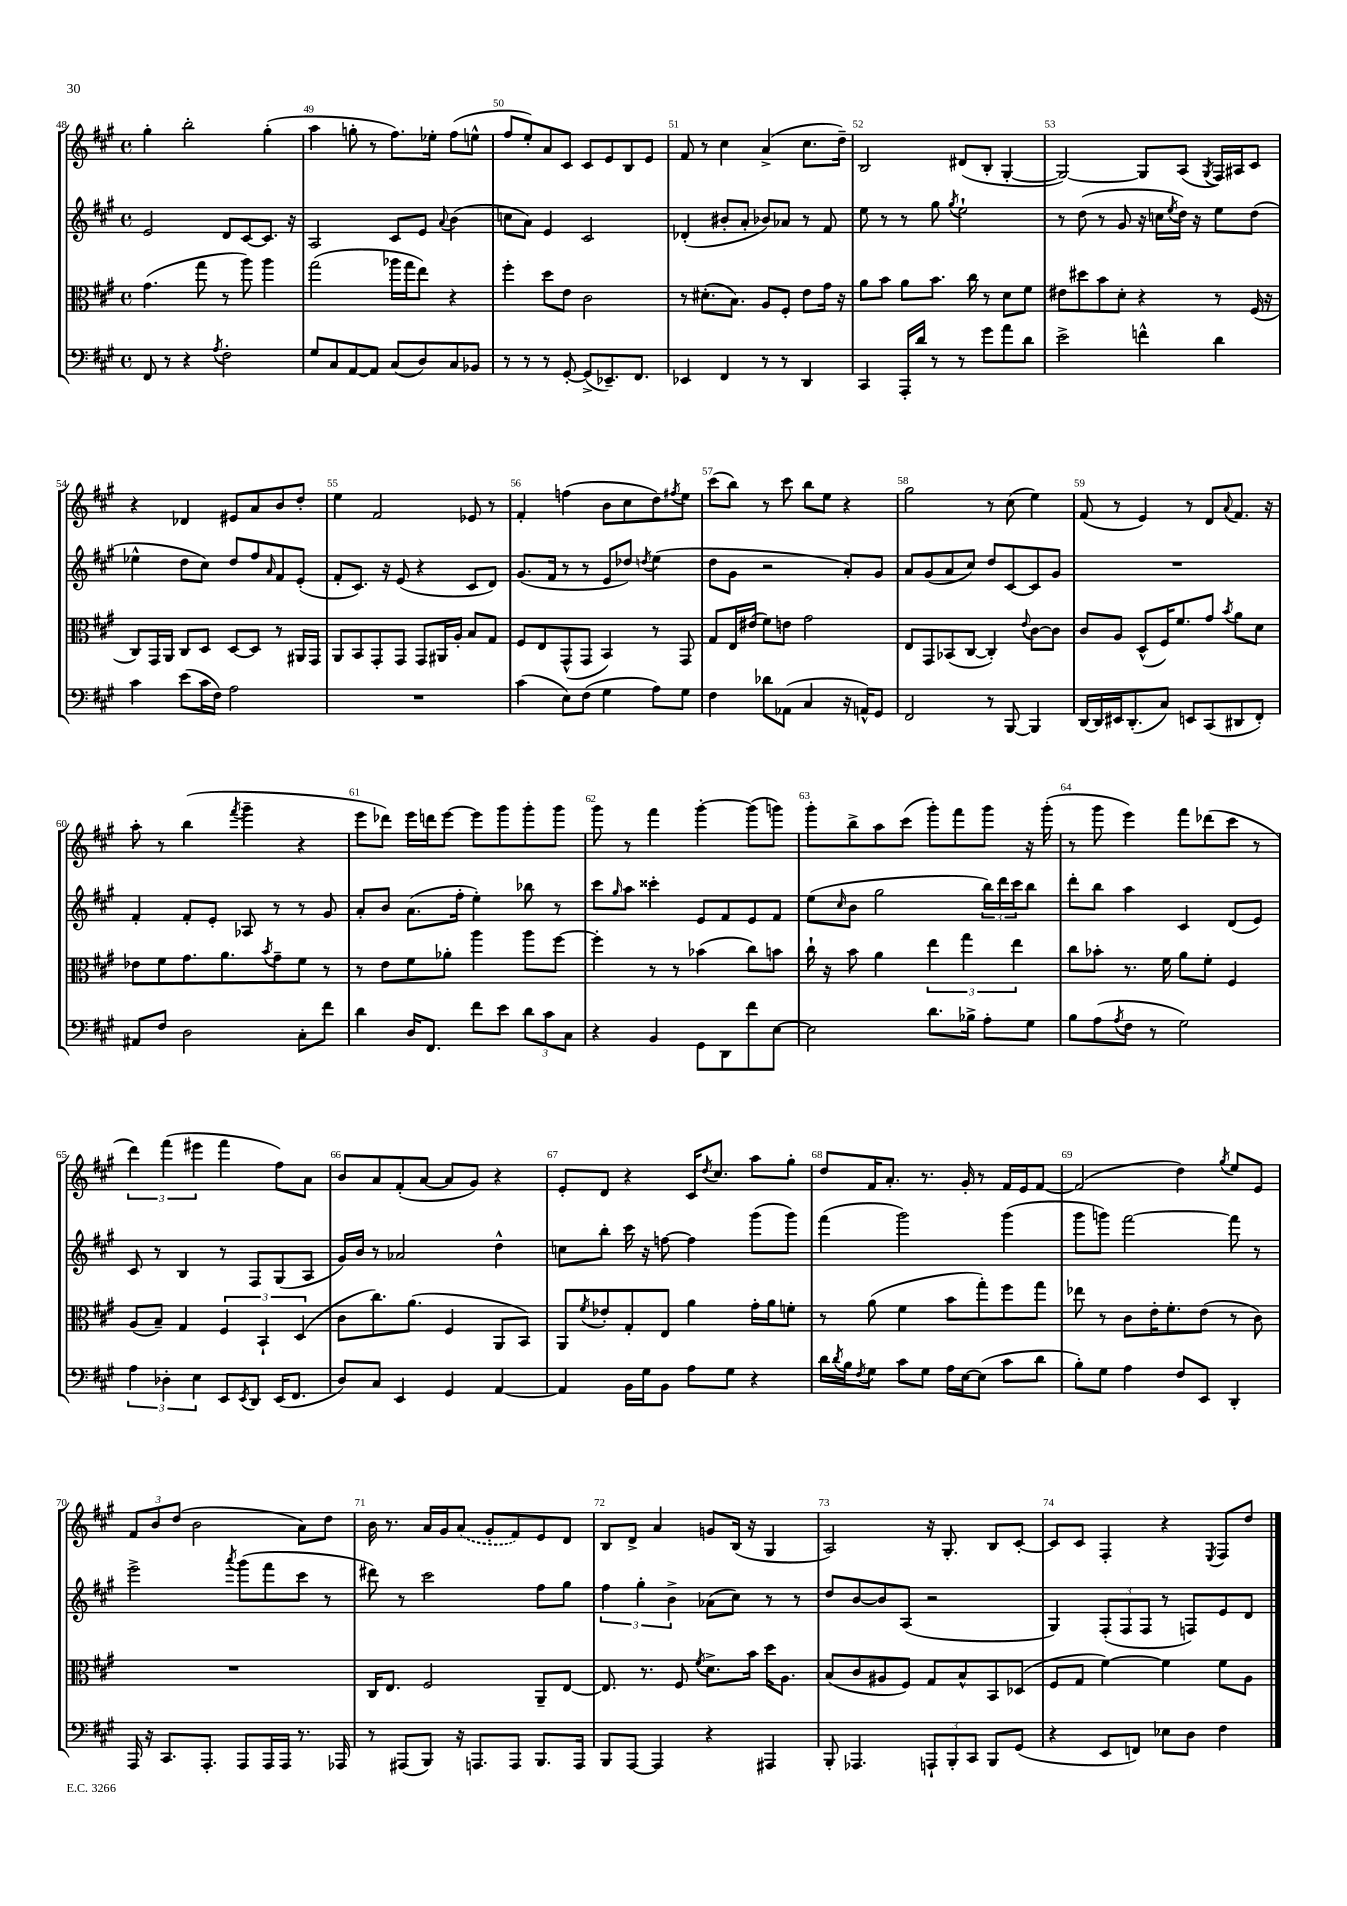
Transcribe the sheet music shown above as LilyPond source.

<<
\new StaffGroup <<
\new Staff = "s0" {
    \clef treble \key a \major \defaultTimeSignature \time 4/4
    gis''4-. b''2-. gis''4-.( |
    a''4 g''8-. r8 fis''8.) ees''16-. fis''8( e''8-^ |
    fis''8 e''8-.) a'8 cis'8 cis'8 e'8 b8 e'8 |
    fis'8 r8 cis''4 a'4->( cis''8. d''16--) |
    b2 dis'8( b8-. gis4~-. |
    gis2~) gis8 a8( \acciaccatura { gis8 } fis16) ais16 cis'8 |
    r4 des'4 eis'8 a'8 b'8 d''8-. |
    e''4 fis'2 ees'8 r8 |
    fis'4-. f''4( b'8 cis''8 d''8) \acciaccatura { fis''8 } e''8 |
    cis'''8( b''8) r8 cis'''8 b''8 e''8 r4 |
    gis''2 r8 cis''8( e''4) |
    fis'8( r8 e'4) r8 d'8 \appoggiatura { a'8 } fis'8. r16 |
    a''8-. r8 b''4( \acciaccatura { fis'''8 } gis'''4-- r4 |
    e'''8 des'''8) e'''16 d'''16 e'''8~ e'''8 gis'''8 gis'''8-. gis'''8 |
    gis'''8 r8 fis'''4 gis'''4~-. gis'''8( g'''8) |
    gis'''8-. b''8-> a''8 cis'''8( gis'''8-.) fis'''8 gis'''8 r16 gis'''16-.( |
    r8 gis'''8 e'''4) fis'''8 des'''8( cis'''8 r8 |
    \tuplet 3/2 { d'''4) fis'''4( eis'''4 } fis'''4 fis''8) a'8 |
    b'8 a'8 fis'8-.( a'8~ a'8 gis'8) r4 |
    e'8-. d'8 r4 cis'16 \acciaccatura { d''8 } cis''8. a''8 gis''8-. |
    d''8 fis'16 a'8.-. r8. gis'16-. r8 fis'16 e'16 fis'8~ |
    fis'2( d''4) \acciaccatura { gis''8 } e''8 e'8 |
    \tuplet 3/2 { fis'8 b'8 d''8( } b'2 a'8) d''8 |
    b'16 r8. a'16 gis'16 \once \slurDashed a'8( gis'8-. fis'8) e'8 d'8 |
    b8 d'8-> a'4 g'8 b16( r16 gis4 |
    a2) r16 gis8.-. b8 cis'8~-. |
    cis'8 cis'8 fis4-. r4 \acciaccatura { e8 } fis8 d''8 \bar "|." |
}
\new Staff = "s1" {
    \clef treble \key a \major \defaultTimeSignature \time 4/4
    e'2 d'8 cis'8~ cis'8. r16 |
    a2 cis'8 e'8 \appoggiatura { a'8 } b'4( |
    c''8 a'8) e'4 cis'2 |
    des'4-.( bis'8-. a'8-. bes'8) aes'8 r8 fis'8 |
    e''8 r8 r8 gis''8 \acciaccatura { gis''8 } e''2-! |
    r8 d''8( r8 gis'8 r16 c''16 \acciaccatura { e''8 } d''16) r16 e''8 d''8( |
    ees''4-^ d''8 cis''8) d''8 fis''8 \grace { a'16 } fis'8 e'8-.( |
    fis'8-. cis'8.) r16 e'8( r4 cis'8 d'8) |
    gis'8.( fis'16 r8 r8 e'8 des''8) \acciaccatura { d''8 } e''4( |
    d''8 gis'8 r2 a'8-.) gis'8 |
    a'8 gis'8( a'8 cis''8) d''8 cis'8~ cis'8 gis'8 |
    R1 |
    fis'4-. fis'8-. e'8-. aes8 r8 r8 gis'8 |
    a'8-. b'8 a'8.( fis''16-. e''4-.) bes''8 r8 |
    cis'''8 \grace { gis''16 } a''8 cisis'''4-. e'8 fis'8 e'8 fis'8 |
    e''8( \grace { cis''16 } b'8 gis''2 \tuplet 3/2 { b''16) d'''16 cis'''16 } b''8 |
    d'''8-. b''8 a''4 cis'4 d'8( e'8) |
    cis'8 r8 b4 r8 fis8 gis8( a8 |
    gis'16) b'16 r8 aes'2 d''4-^ |
    c''8 b''8-. cis'''16 r16 f''8~ f''4 gis'''8( gis'''8) |
    fis'''4( gis'''2) gis'''4( |
    gis'''8 g'''8) fis'''2~ fis'''8 r8 |
    e'''2-> \acciaccatura { a'''8 } gis'''8( fis'''8 cis'''8 r8 |
    dis'''8) r8 cis'''2 fis''8 gis''8 |
    \tuplet 3/2 { fis''4 gis''4-. b'4-> } aes'8( cis''8) r8 r8 |
    d''8 b'8~ b'8 a8( r2 |
    gis4) \tuplet 3/2 { fis8-.( fis8 fis8 } r8 f8) e'8 d'8 \bar "|." |
}
\new Staff = "s2" {
    \clef alto \key a \major \defaultTimeSignature \time 4/4
    gis'4.( gis''8 r8 a''8) a''4 |
    gis''2( aes''16 gis''16 e''8) r4 |
    fis''4-. d''8 e'8 cis'2 |
    r8 dis'8.-.( b8.) a8 fis8-. e'8 gis'16 r16 |
    a'8 b'8 a'8 b'8. cis''16 r8 d'8 fis'8 |
    eis'8 dis''8 b'8 d'8-. r4 r8 fis16( r16 |
    cis8) gis,16 a,16 cis8 d8 d8~ d8 r8 ais,16 gis,16 |
    a,8 b,8 gis,8-. gis,8 gis,8 ais,16 a16-. b8 gis8 |
    fis8 e8 gis,8-^( gis,8 b,4) r8 gis,8 |
    gis8 e16 eis'16( fis'8) e'8 gis'2 |
    e8 gis,8 bes,8( cis8~ cis4-.) \appoggiatura { e'8 } cis'8~ cis'8 |
    cis'8 a8 d8-^( fis16) fis'8. gis'8 \acciaccatura { b'8 } a'8 d'8 |
    ees'8 fis'8 gis'8. a'8. \acciaccatura { b'8 } gis'8-- fis'8 r8 |
    r8 e'8 fis'8 aes'8-. a''4 a''8 fis''8~ |
    fis''4-. r8 r8 bes'4( cis''8) b'8 |
    cis''16-! r16 b'8 a'4 \tuplet 3/2 { e''4 gis''4 e''4 } |
    cis''8 bes'8-. r8. fis'16 a'8 fis'8-. fis4 |
    a8( b8--) gis4 \tuplet 3/2 { fis4 b,4-! d4( } |
    cis'8 cis''8.) a'8.( fis4 a,8 b,8) |
    a,8 \acciaccatura { fis'8 } ees'8-. gis8-. e8 a'4 gis'16-. a'16 f'8-. |
    r8 a'8( fis'4 b'8 gis''8-.) fis''8 gis''8 |
    ees''8 r8 cis'8 e'16-. fis'8.-. e'8( r8 cis'8) |
    R1 |
    cis16 e8. fis2 a,8-- e8~ |
    e8. r8. fis8 \acciaccatura { fis'8 } d'8.-> b'16 d''16 a8. |
    b8( cis'8 ais8 fis8) gis8 b8-^ b,8 des8( |
    fis8 gis8 fis'4~) fis'4 fis'8 a8 \bar "|." |
}
\new Staff = "s3" {
    \clef bass \key a \major \defaultTimeSignature \time 4/4
    fis,8 r8 r4 \acciaccatura { a8 } fis2-. |
    gis8 cis8 a,8~ a,8 cis8( d8) cis8 bes,8 |
    r8 r8 r8 gis,8~-. gis,8->( ees,8.--) fis,8. |
    ees,4 fis,4 r8 r8 d,4 |
    cis,4 a,,16-. d'16 r8 r8 gis'8 a'8 d'8 |
    e'2-> f'4-^ d'4 |
    cis'4 e'8( cis'16 fis16) a2 |
    R1 |
    cis'4( e8) fis8( gis4 a8) gis8 |
    fis4 des'8 aes,8( cis4 r16 a,16-^) gis,8 |
    fis,2 r8 b,,8~ b,,4 |
    d,16~ d,16 eis,16 d,8.-.( cis8) e,8 cis,8( dis,8 fis,8-.) |
    ais,8 fis8 d2 cis8-. fis'8 |
    d'4 d16 fis,8. fis'8 e'8 \tuplet 3/2 { d'8 cis'8 cis8 } |
    r4 b,4 gis,8 d,8 fis'8 e8~ |
    e2 d'8. bes16-> a8-. gis8 |
    b8 a8( \acciaccatura { a8 } fis8 r8 gis2) |
    \tuplet 3/2 { a4 des4-. e4 } e,8 \acciaccatura { e,8 } d,8 e,16( fis,8. |
    d8) cis8 e,4 gis,4 a,4~ |
    a,4 b,16 gis16 b,8 a8 gis8 r4 |
    d'16 \acciaccatura { d'8 } b16 \acciaccatura { fis8 } gis8 cis'8 gis8 a16 e16~ e8( cis'8 d'8 |
    b8-.) gis8 a4 fis8 e,8 d,4-. |
    a,,16 r16 cis,8. a,,8.-. a,,8 a,,16 a,,16 r8. aes,,16 |
    r8 ais,,8( b,,8) r16 a,,8. a,,8 b,,8. a,,16 |
    b,,8 a,,8~ a,,4 r4 ais,,4 |
    b,,8-. aes,,4. \tuplet 3/2 { a,,8-! b,,8-. cis,8 } b,,8 gis,8( |
    r4 e,8 f,8) ees8 d8 fis4 \bar "|." |
}
>>
>>
\layout { \context { \Score currentBarNumber = #48 \override BarNumber.break-visibility = ##(#f #t #t) barNumberVisibility = #all-bar-numbers-visible } }
